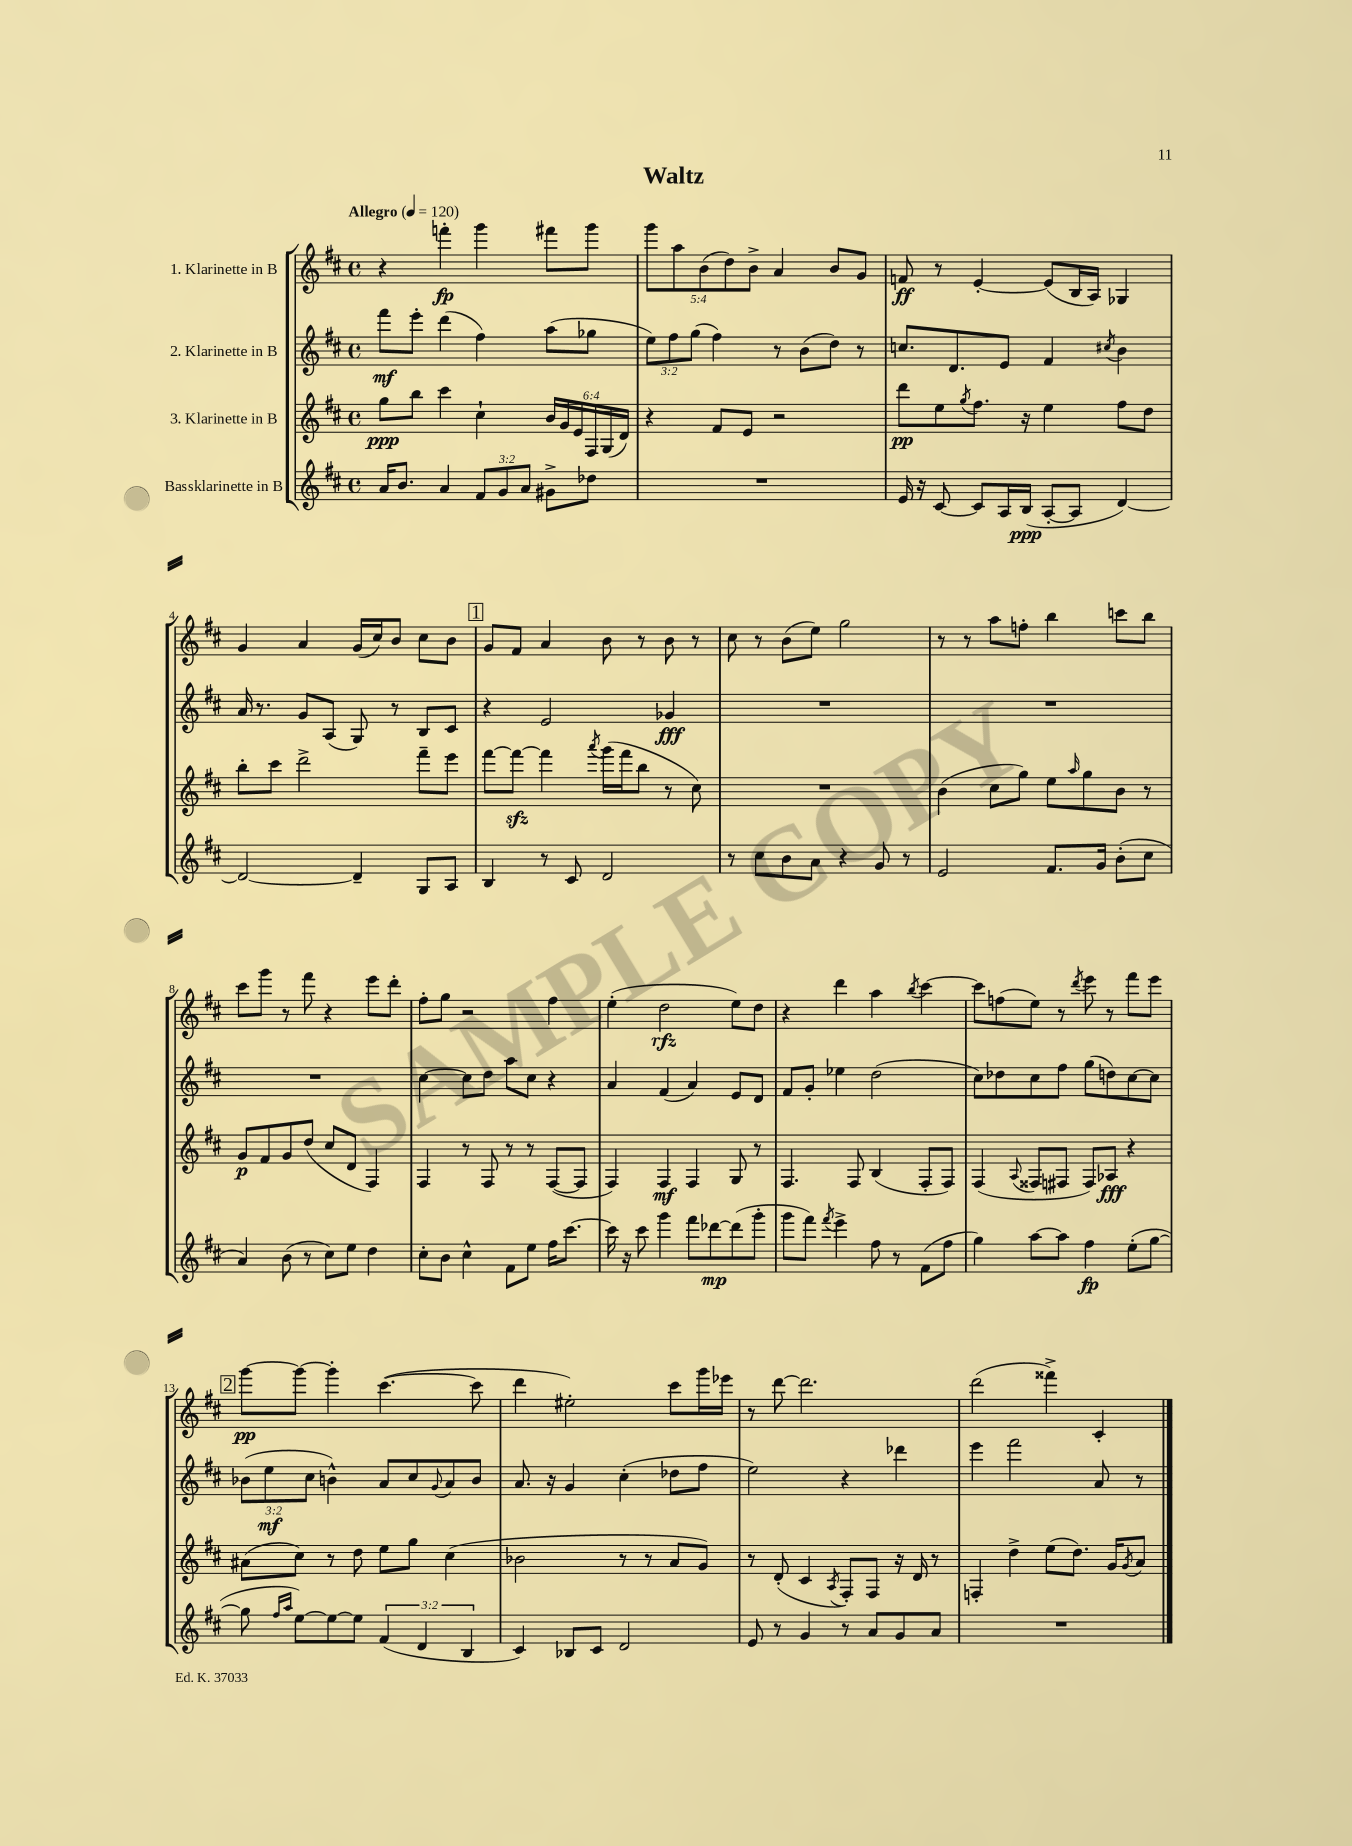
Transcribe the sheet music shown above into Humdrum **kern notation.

**kern	**kern	**kern	**kern
*staff4	*staff3	*staff2	*staff1
*clefG2	*clefG2	*clefG2	*clefG2
*k[f#c#]	*k[f#c#]	*k[f#c#]	*k[f#c#]
*M4/4	*M4/4	*M4/4	*M4/4
*met(c)	*met(c)	*met(c)	*met(c)
*MM120	*MM120	*MM120	*MM120
16a	8gg	8fff#	4r
8.b	.	.	.
.	8bb	8eee'	.
4a	4ccc#	(4ddd	4fff'
12f#	4cc#`	4ff#)	4ggg
12g	.	.	.
12a	.	.	.
8g#^	24b	(8aa	8fff#
.	24g	.	.
.	24e	.	.
8dd-	24F#	8gg-	8ggg
.	(24G	.	.
.	24d)	.	.
=	=	=	=
1r	4r	12ee)	10ggg
.	.	12ff#	.
.	.	.	10aa
.	.	(12gg	.
.	.	.	(10b
.	8f#	4ff#)	.
.	.	.	10dd)
.	8e	.	.
.	.	.	10b^
.	2r	8r	4a
.	.	(8b	.
.	.	8dd)	8b
.	.	8r	8g
=	=	=	=
16e	8ddd	8.cc	8f
16r	.	.	.
[8c#	8ee	.	8r
.	.	8.d	.
.	8qgg	.	.
8c#]	8.ff#	.	[4e'
16A	.	8e	.
(16B	16r	.	.
[8A'	4ee	4f#	(8e]
8A]	.	.	16B
.	.	.	16A)
.	.	8qcc#	.
[4d)	8ff#	4b	4G-
.	8dd	.	.
=	=	=	=
2d_	8bb'	16a	4g
.	.	8.r	.
.	8ccc#	.	.
.	2ddd^	8g	4a
.	.	(8A	.
4d~]	.	8G)	(16g
.	.	.	16cc#)
.	.	8r	8b
8G	8fff#~	8B	8cc#
8A	8eee	8c#	8b
=	=	=	=
4B	[8fff#	4r	8g
.	8fff#_	.	8f#
8r	4fff#]	2e	4a
8c#	.	.	.
.	8qaaa	.	.
2d	(16ggg	.	8b
.	16fff#	.	.
.	8bb	.	8r
.	8r	4g-	8b
.	8cc#)	.	8r
=	=	=	=
8r	1r	1r	8cc#
8cc#	.	.	8r
8b	.	.	(8b
8a	.	.	8ee)
4r	.	.	2gg
8g	.	.	.
8r	.	.	.
=	=	=	=
2e	(4b	1r	8r
.	.	.	8r
.	8cc#	.	8aa
.	8gg)	.	8ff'
8.f#	8ee	.	4bb
.	16qqaa	.	.
.	8gg	.	.
16g	.	.	.
(8b'	8b	.	8ccc
8cc#	8r	.	8bb
=	=	=	=
4a)	8g	1r	8ccc#
.	8f#	.	8ggg
(8b	8g	.	8r
8r	(8dd	.	8fff#
8cc#)	8cc#	.	4r
8ee	8d	.	.
4dd	4F#)	.	8eee
.	.	.	8ddd'
=	=	=	=
8cc#'	4F#	[4cc#	8ff#'
8b	.	.	8gg
4cc#^^	8r	8cc#]	2r
.	8F#	8dd	.
8f#	8r	8aa	.
8ee	8r	8cc#	.
16ff#	([8F#	4r	4ff#
[8.ccc#	.	.	.
.	8F#]	.	.
=	=	=	=
16ccc#]	4F#)	4a	(4ee'
16r	.	.	.
8ccc#	.	.	.
4ggg	4F#	(4f#	2dd
8fff#	4F#	4a)	.
[8ddd-	.	.	.
(8ddd-]	8G	8e	8ee)
8ggg'	8r	8d	8dd
=	=	=	=
8ggg	4.F#	8f#	4r
8fff#)	.	8g'	.
8qfff#	.	.	.
4eee^	.	4ee-	4ddd
.	8F#	.	.
8ff#	(4B	(2dd	4aa
8r	.	.	.
.	.	.	8qbb
(8f#	8F#'	.	[4ccc#
8ff#	8F#)	.	.
=	=	=	=
4gg)	(4F#	8cc#)	8ccc#]
.	.	8dd-	(8ff
.	8qqA	.	.
[8aa	8F##	8cc#	8ee)
8aa]	8F#	8ff#	8r
.	.	.	8qddd
4ff#	8F#)	(8gg	8eee
.	8A-	8dd)	8r
(8ee'	4r	[8cc#	8fff#
[8gg	.	8cc#]	8eee
=	=	=	=
8gg]	(8a#	(12b-	[8ggg
.	.	12ee	.
16qqff#	.	.	.
16qqaa	.	.	.
[8ee)	8cc#)	.	8ggg_
.	.	12cc#	.
8ee_	8r	4b^^)	4ggg']
8ee]	8dd	.	.
(6f#	8ee	8a	([4.ccc#
.	8gg	8cc#	.
6d	.	.	.
.	.	8qqg	.
.	(4cc#	8a	.
6B	.	.	.
.	.	8b	8ccc#]
=	=	=	=
4c#)	2b-	8.a	4ddd
.	.	16r	.
8B-	.	4g	2ee#')
8c#	.	.	.
2d	8r	(4cc#'	.
.	8r	.	.
.	8a	8dd-	8ccc#
.	8g)	8ff#	16ggg
.	.	.	16eee-
=	=	=	=
8e	8r	2ee)	8r
8r	(8d'	.	[8ddd
4g	4c#	.	2.ddd]
.	8qA	.	.
8r	8F#')	4r	.
8a	8F#	.	.
8g	16r	4ddd-	.
.	16d	.	.
8a	8r	.	.
=	=	=	=
1r	4F'	4eee	(2ddd
.	4dd^	2fff#	.
.	(8ee	.	4fff##^)
.	8.dd)	.	.
.	.	8a	4c#'
.	16g	.	.
.	8qg	.	.
.	8a	8r	.
==	==	==	==
*-	*-	*-	*-
